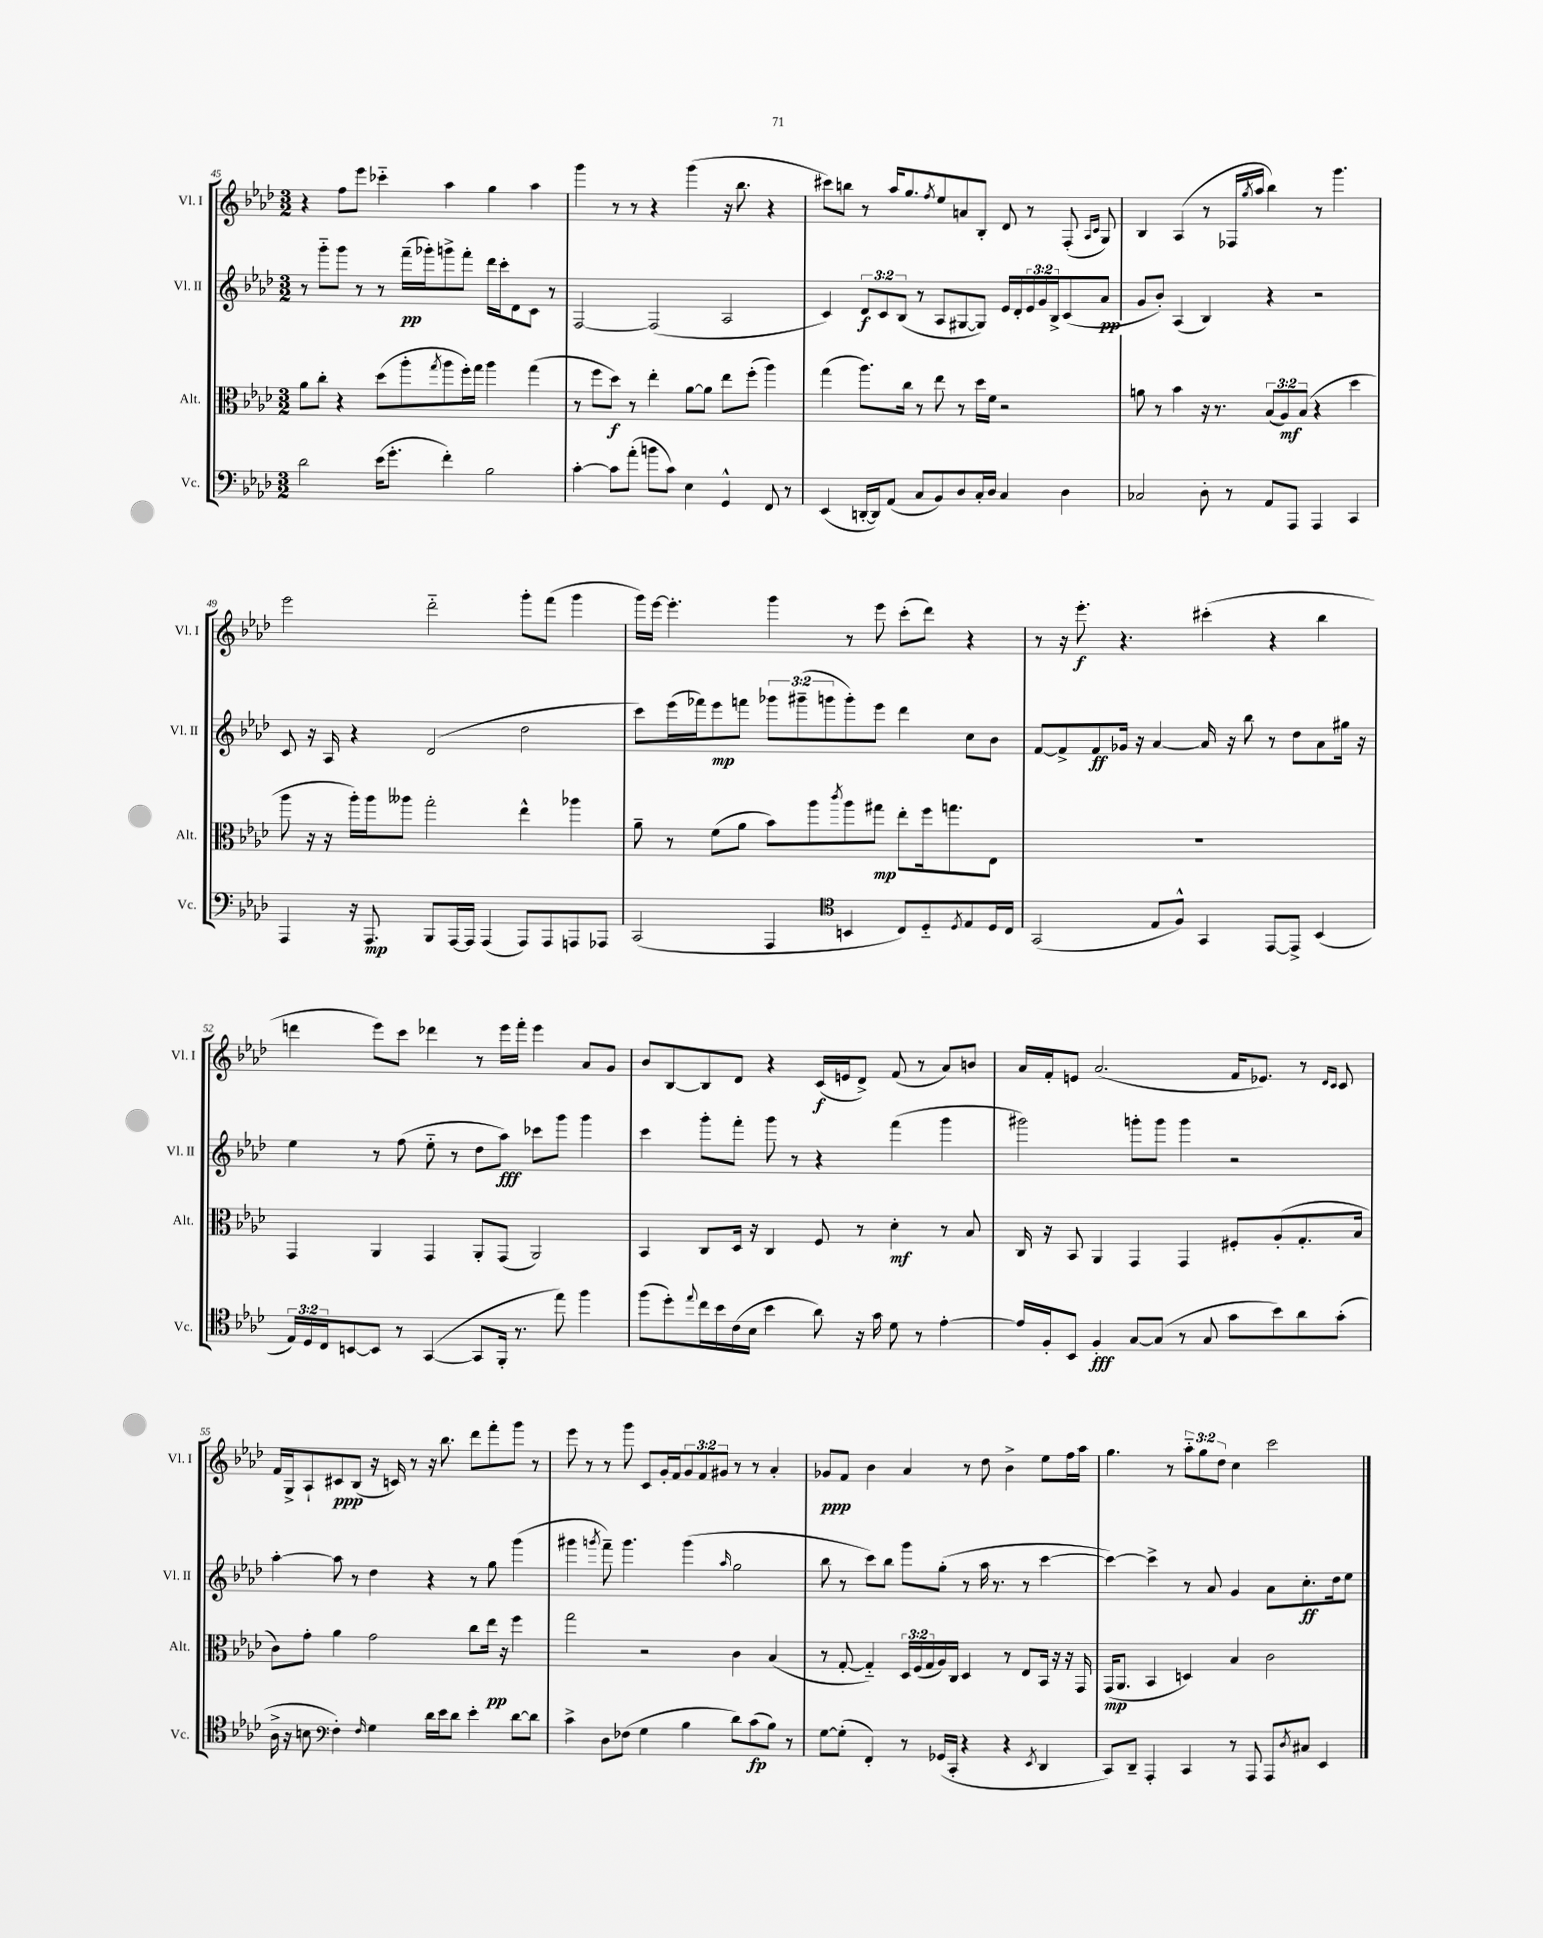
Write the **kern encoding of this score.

**kern	**kern	**kern	**kern
*staff4	*staff3	*staff2	*staff1
*clefF4	*clefC3	*clefG2	*clefG2
*k[b-e-a-d-]	*k[b-e-a-d-]	*k[b-e-a-d-]	*k[b-e-a-d-]
*M3/2	*M3/2	*M3/2	*M3/2
2d-\	8a-\L	8r	4r
.	8cc'\J	8ggg'~\L	.
.	4r	8ggg\J	8ff\L
.	.	8r	8eee-\J
(16e-\LK	(8dd-\L	8r	4ccc-'~\
8.g'\J	.	.	.
.	8aa-'\	(16fff~\LL	.
.	.	16ggg-'\J)	.
.	8qgg/	.	.
4f'\)	8aa-\	8ggg^\	4aa-\
.	16ff'\L)	8fff'\J	.
.	16gg\JJ	.	.
2B-\	4aa-\	16ddd-\LL	4gg\
.	.	16ccc'\J	.
.	.	8d-\	.
.	(4gg\	8c\J	4aa-\
.	.	8r	.
=	=	=	=
[4c'\	8r	[2F/	4ggg\
.	8ff\L	.	.
8c\]L	8dd-\J)	.	8r
(8a-'\J	8r	.	8r
8b\L	4ee-'\	(2F/]	4r
8c\J)	.	.	.
4E-\	[8a-\L	.	(4ggg\
.	8a-\]J	.	.
4GG^^/	8ee-\L	2A-/	16r
.	.	.	8.bb-\
.	(8ff'\J	.	.
8FF/	4aa-\)	.	4r
8r	.	.	.
=	=	=	=
(4EE-/	(4gg\	4c/)	8ccc#\L)
.	.	.	8bb\J
[16DD'/LL	8.aa-\L)	12d-/L	8r
16DD/]J)	.	.	.
.	.	12c/	.
(8AA-/J	.	.	16aa-/LK
.	.	(12B-/J	.
.	16cc\Jk	.	8.gg/
8C/L	8r	8r	.
.	.	.	8qff/
8BB-/)	8ee-\	8A-/L	8ee-/
8D-/	8r	[8G#/	8a/
16C'/L	16dd-\LL	8G#/]J)	8B-'/J
16D-/JJ	16f\JJ	.	.
4C/	2r	16e-/LL	8d-/
.	.	16d-'/	.
.	.	24e-/	8r
.	.	24g/	.
.	.	24B-^/J	.
4D-\	.	(8c/	(8F'/
.	.	.	16qqA-/LL
.	.	.	16qqc/JJ
.	.	8a-/J	8G/)
=	=	=	=
2C-/	8a\	8g/L	4B-/
.	8r	8b-'/J)	.
.	4b-\	(4A-/	(4A-/
8D-'\	16r	4B-/)	8r
.	8.r	.	.
8r	.	.	16F-/LL
.	.	.	8qgg/
.	.	.	16aa-/JJ
8AA-/L	(12B-/L	4r	4bb-\)
.	12A-/)	.	.
8AAA-/J	.	.	.
.	(12B-/J	.	.
4AAA-/	4r	2r	8r
.	.	.	4.ggg\
4CC/	4dd-\	.	.
=	=	=	=
4AAA-/	8aa-\	8c/	2eee-\
.	16r	16r	.
.	16r	16A-/	.
16r	16aa-'\LL)	4r	.
8.AAA-/	16aa-\J	.	.
.	8aa--\J	.	.
8BBB-/L	2gg'\	(2d-/	2ddd-'~\
[16AAA-/L	.	.	.
16AAA-/]JJ	.	.	.
(4AAA-/	.	.	.
8AAA-/L)	4ee-^^\	2dd-\	8ggg'\L
8AAA-/	.	.	(8fff\J
8AAA/	4aa-\	.	4ggg\
8AAA-/J	.	.	.
=	=	=	=
(2CC/	8a-~\	8ccc\L)	16ggg\LL)
.	.	.	[16eee-\JJ
.	8r	(16eee-\L	4.eee-'\]
.	.	16fff-\J)	.
.	(8f\L	8eee-\	.
.	8a-\J	8fff\J	.
4AAA-/	8b-\L)	12ggg-\L	4ggg\
.	.	(12ggg#~\	.
.	8aa-\	.	.
.	.	12ggg\	.
*clefC4	*	*	*
.	8qccc/	.	.
4BB/	8aa-\	8ggg'\)	8r
.	8gg#\J	8eee-\J	8eee-\
8C/L)	8ee-'\L	4ddd-\	(8ccc'\L
8D-'~/	16ff\k	.	8ddd-\J)
.	8.gg\	.	.
8qD-/	.	.	.
8E-/	.	8cc\L	4r
16D-/L	8E-\J	8b-\J	.
16C/JJ	.	.	.
=	=	=	=
(2GG/	1.r	[8f/L	8r
.	.	8f^/]	16r
.	.	.	8.eee-'\
.	.	8f/	.
.	.	16g-/Jk	4.r
.	.	16r	.
8E-/L	.	[4a-/	.
8F^^/J)	.	.	.
4GG/	.	16a-/]	(4ccc#'\
.	.	16r	.
.	.	8bb-\	.
[8EE-/L	.	8r	4r
8EE-^/]J	.	8dd-\L	.
(4BB-/	.	8a-\	4bb-\
.	.	16gg#\Jk	.
.	.	16r	.
=	=	=	=
24E-/LL)	4GG/	4ee-\	4ddd\
24D-/	.	.	.
24C/J	.	.	.
[8BB/	.	.	.
8BB/]J	4AA-/	8r	8eee-\L)
8r	.	(8ff\	8ccc\J
([4GG/	4GG/	8ee-'~\	4ddd-\
.	.	8r	.
8GG/]L	8AA-'/L	8dd-\L	8r
16FF'/Jk	(8GG/J	8aa-\J)	16eee-\LL
8.r	.	.	16fff'\JJ
.	2AA-/)	8ccc-\L	4eee-\
8ee-\)	.	8ggg\J	.
4ff\	.	4ggg\	8a-/L
.	.	.	8g/J
=	=	=	=
(8ff\L	4BB-/	4ccc\	8b-/L
8dd-'\)	.	.	[8B-/
8qqee-/	.	.	.
16cc\L	8C/L	8ggg'\L	8B-/]
16b-\	.	.	.
(16c\	16D-/Jk	8fff'\J	8d-/J
16B-\JJ	16r	.	.
4b-\	4C/	8ggg\	4r
.	.	8r	.
8a-\)	8F/	4r	(16c/LL
.	.	.	16e/J
16r	8r	.	8d-^/J)
16g\	.	.	.
8d-\	4d-'\	(4fff\	(8f/
8r	.	.	8r
[4e-'\	8r	4ggg\	8a-/L)
.	8B-/	.	8b/J
=	=	=	=
16e-/]LL	16C/	2ggg#\)	16a-/LL
16F'/J	16r	.	16f'/J
8BB-/J	8BB-/	.	8e/J
4F'/	4AA-/	.	(2.a-/
[8G/L	4GG/	8ggg'\L	.
(8G/]J	.	8ggg\J	.
8r	4GG/	4ggg\	.
8G/	.	.	.
8g\L	8F#'/L	2r	16f/LK
.	.	.	8.e-/J)
8b-\)	(8A-'/	.	.
8a-\	8.G'/	.	8r
.	.	.	16qqd-/LL
.	.	.	16qqc/JJ
(8g'\J	.	.	8c/
.	16B-/Jk	.	.
=	=	=	=
16A-^\	8c\L)	[4aa-'\	16f/LL
16r	.	.	16G^/J
8B\	8g'\J	.	8A-`/
*clefF4	*	*	*
4F'\)	4a-\	8aa-\]	8c#/
.	.	8r	(8B-/J
16qqF/	.	.	.
4G\	2g\	4dd-\	16r
.	.	.	16c/)
.	.	.	8r
16d-\LL	.	4r	16r
16e-\J	.	.	8.bb-\
8d-\J	.	.	.
4e-'\	8cc\L	8r	8ddd-\L
.	16ee-\Jk	8gg\	8fff'\
.	16r	.	.
[8d-\L	4ff\	(4ggg\	8ggg\J
8d-\]J	.	.	8r
=	=	=	=
4c^\	2gg\	4ggg#\	8eee-\
.	.	.	8r
.	.	8qggg/	.
8D-\L	.	8fff~\)	8r
(8F-\J	.	4.ggg\	8ggg\
4G\	2r	.	8c/L
.	.	.	16g'/L
.	.	.	16f/J
4B-\	.	(4ggg\	12g/
.	.	.	12f/
.	.	.	12g#/J
.	.	16qqaa-/	.
8d-\L)	4c\	2gg\	8r
(8c\	.	.	8r
8B-\J)	(4B-/	.	4a-'/
8r	.	.	.
=	=	=	=
[8G\L	8r	8bb-\	8g-/L
(8G'\]J	[8G'/	8r	8f/J
4FF'/)	4G'~/])	8ccc\L)	4b-\
.	.	8bb-\J	.
8r	24D-/LL	8ggg\L	4a-/
.	(24F/	.	.
.	24G/	.	.
(16GG-/LL	16A-/)	(8gg'\J	.
16CC'/JJ	16C/JJ	.	.
4r	4D-/	8r	8r
.	.	16aa-\	8dd-\
.	.	8.r	.
4r	8r	.	4b-^\
.	8E-/L	8r	.
8qEE-/	.	.	.
4DD-/	16BB-/Jk	[4ccc\	8ee-\L
.	16r	.	.
.	16r	.	16ff\L
.	16GG/	.	16aa-\JJ
=	=	=	=
8CC/L)	(16GG/LK	4ccc\_)	4.gg\
.	8.AA-/J	.	.
8DD-~/J	.	.	.
4AAA-'/	4BB-/	4ccc^\]	.
.	.	.	8r
4CC/	4D/)	8r	12aa-'~\L
.	.	.	12gg\
.	.	8a-/	.
.	.	.	12dd-\J
8r	4B-/	4g/	4cc\
8AAA-/	.	.	.
8AAA-/L	2c\	8a-\L	2ccc\
8qD-/	.	.	.
8C#/J	.	8.cc'\	.
4EE-/	.	.	.
.	.	16dd-\k	.
.	.	8ee-\J	.
==	==	==	==
*-	*-	*-	*-
